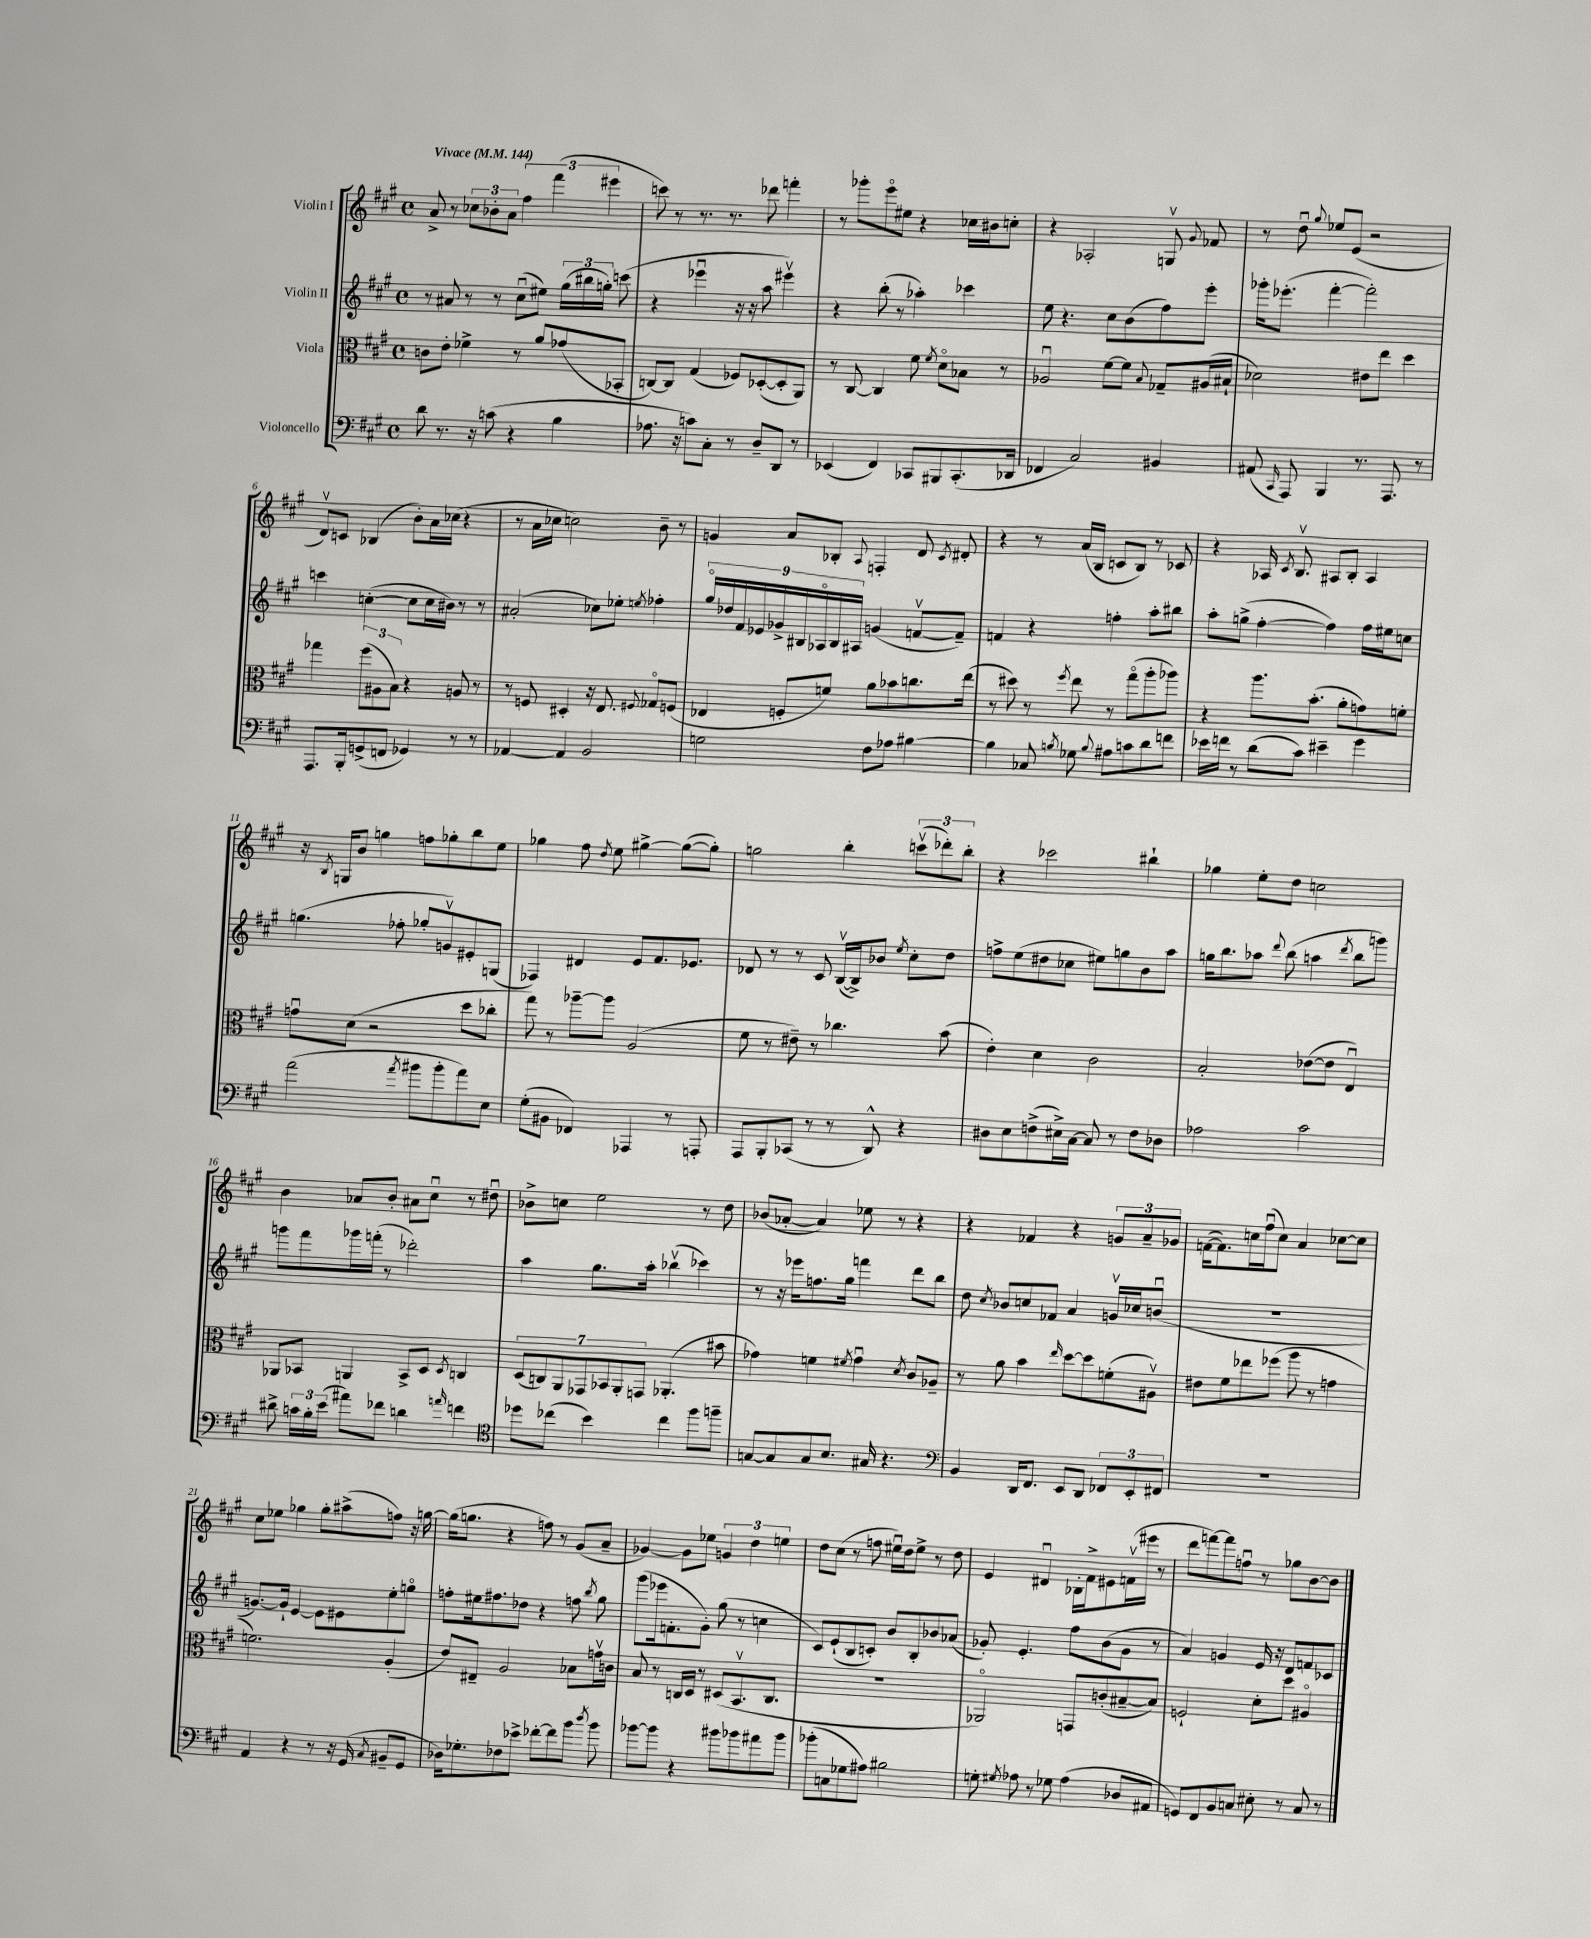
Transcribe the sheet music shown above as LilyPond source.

<<
\new StaffGroup <<
\new Staff = "s0" \with { instrumentName = "Violin I" } {
    \clef treble \key a \major \defaultTimeSignature \time 4/4 \tempo "Vivace" 4 = 144
    \autoBeamOff a'8-> r8 \tuplet 3/2 { ces''8[ bes'8-. a'8] } \tuplet 3/2 { fis''4 fis'''4( eis'''4 } |
    c'''8) r8 r8. r8. des'''8 f'''4-. |
    r8 ges'''8[-. e'''8\flageolet eis''8] r4 ces''16[ bis'16 c''8]-. |
    r4 aes2-. g8\upbow \appoggiatura { gis'8 } fes'8 |
    r8 d''8\downbow \appoggiatura { gis''8 } ees''8[ e'8]( r2 |
    d'8[\upbow) c'8] bes4( b'8[-.) a'16 ces''16]( r4 |
    r8 a'16[ ces''16] c''2) b'8-- r8 |
    g'4 a'8[ bes8]-. \appoggiatura { a8 } f4-. d'8 \acciaccatura { cis'8 } dis'8-. |
    r4 r8 a'16[( b16] c'8[ b8]) r8 ces'8 |
    r4 aes16 \acciaccatura { cis'8 } b8.\upbow ais8[ b8]-. ais4 |
    r16 \acciaccatura { b8 } g16[ b'8] g''4 f''8[ ges''8-. b''8 e''8] |
    ges''4 fis''8 \acciaccatura { d''8 } e''8 gis''4~-> gis''8[~( gis''8]-.) |
    g''2 b''4-. \tuplet 3/2 { c'''8[\upbow( des'''8-.) b''8]-. } |
    r4 ces'''2 bis''4-! |
    ges''4 e''8[-. d''8] c''2 |
    b'4 aes'8[ b'8]-. ais'8[ cis''8]\downbow r8 dis''8\downbow |
    bes'8[-> c''8] e''2 r8 d''8 |
    bes'8[( aes'8]~-. aes'4) ees''8 r8 r4 |
    r4 fes'4 r4 \tuplet 3/2 { g'8[ a'8-- ges'8] } |
    f'16[~( f'8.) c''16 fis''16\downbow( c''8]) a'4 ces''8[~ ces''8] |
    cis''8[ ees''8] ges''4 ges''8[-. ais''8->( f''8]) r16 g''16~ |
    g''16[( g''8.] r4 f''8) r8 gis'8[( a'8]-- |
    ges'4~) ges'8[ ees''8] \tuplet 3/2 { g'4 d''4 e''4 } |
    d''8[ cis''8]( r8 f''8 eis''16[\downbow) d''16 eis''8]-> r8 d''8 |
    e'4 dis'4\downbow bes16[-. fis'16-> eis'8 f'16\upbow( eis'''16] r8 |
    d'''8[ f'''8~) f'''8 f''8]\downbow r8 ges''8[ b'8~ b'8] \bar "|." |
}
\new Staff = "s1" \with { instrumentName = "Violin II" } {
    \clef treble \key a \major \defaultTimeSignature \time 4/4
    \autoBeamOff r8 ais'8 r8 r8 cis''8[\downbow( eis''8]) \tuplet 3/2 { gis''16[( bis''16 g''16]-.) } c'''8( |
    r4 ees'''4\downbow r16 r16 a''8 eis'''4\upbow) |
    r4 b''8-.( r8 aes''4-.) ces'''4 |
    e''8 r4. cis''8[ b'8( fis''8) e'''8]-. |
    ges'''16[-. ees'''8.]-.( fis'''4~-. fis'''2-.) |
    c'''4 c''4~-.( c''8[ c''16 bis'16]) r8 r8 |
    ais'2-.( ces''8[) ees''8]-. \acciaccatura { e''8 } fes''4-. |
    \tuplet 9/8 { gis''16[\flageolet des''16 fis'16 ees'16 ges'16-> bis16 aes16\flageolet bis16 ais16] } g'4( f'8[~\upbow f'8]--) |
    f'4 r4 f''4-. a''8[-. bis''8] |
    a''8[-. g''8]->( fis''4~-. fis''4) fis''16[ eis''16 c''8] |
    g''4.( fes''8-. ges''8[-. g'8\upbow) eis'8-. g8]( |
    fes4) dis'4 e'8[ fis'8. ees'8.] |
    des'8 r8 r8 cis'8 b16[~\upbow( b16->) bes'8] \acciaccatura { e''8 } cis''8[-. d''8] |
    f''8[-> e''8( dis''8 ces''8] eis''8[) g''8 b'8 a''8] |
    g''16[ b''8. aes''8] \appoggiatura { d'''8 } b''8( a''4 \acciaccatura { d'''8 } b''8[ g'''8]) |
    g'''8[ fis'''8 ges'''16 f'''16]-.( r8 des'''2-.) |
    a''4 gis''8.[ a''16]-. bes''4\upbow( ces'''4) |
    r8 r16 ees'''16[ f''8. gis''16] f'''4 d'''8[ b''8] |
    d''8 \acciaccatura { cis''8 } bes'8[ c''8 fes'8] a'4 g'16[\upbow ces''16 b'8]\downbow( |
    R1 |
    g'8.[~) g'16]-! e'4~ e'8[ eis'8 e''8-. g''8]\flageolet |
    f''8[-. eis''16 fis''8. des''8] r4 f''8 \acciaccatura { b''8 } gis''8 |
    gis'''8[( ees'''16 f'8.-. gis'8]-.) gis''8( r8 c''4 |
    cis'8[) e'8-!( b8 c'8]-.) b'8[ b8-. bes'8 aes'8]( |
    ges'8-.) e'4.-. fis''8[ b'8( ges'8] r8 |
    a'4) g'4 e'16 r16 d'8[ f'8 ces'8] \bar "|." |
}
\new Staff = "s2" \with { instrumentName = "Viola" } {
    \clef alto \key a \major \defaultTimeSignature \time 4/4
    \autoBeamOff c'8[ e'8]-. fes'4-> r8 a'8[ ges'8( bes,8]-. |
    c8[~) c8] gis4( fes8[) des8~-.( des8-. a,8]) |
    r8 cis8~ cis4 fis'8 \acciaccatura { fis'8 } d'8[\flageolet bes8] r8 |
    aes2\downbow fis'8[~ fis'8] \appoggiatura { b8 } ges8[-- ais16( bis16]-! |
    des'2) eis'8[ e''8] d''4 |
    ges''4 \tuplet 3/2 { fis''8[( ais8 b8]) } r4 a8 r8 |
    r8 f8 dis4-. r16 e8. \appoggiatura { fis8 } ges8[\flageolet f8]( |
    ees4 f8[-. f'8]) a'8[ bes'8 c''8. e''16]( |
    r8 dis''8) r8 \acciaccatura { fis''8 } e''8 r8 gis''8[\flageolet( a''8-. aes''8]) |
    r4 a''8.[ b'8.]-.( a'8[-. g'8) f'8]-. |
    g'8[\downbow d'8]( r2 d''8[ ces''8]-. |
    gis''8) r8 aes''8[~-- aes''8] a2( |
    fis'8 r8 eis'8--) r8 ces''4. b'8( |
    e'4-.) d'4 cis'2 |
    b2-. ees'8[~( ees'8] e4\downbow) |
    aes,8[ bes,8] a,4 bes,8[-> d8] \acciaccatura { d8 } c4 |
    \tuplet 7/4 { d8[( c8) a,8 ges,8 bes,8 a,8-. g,8] } aes,4.-.( bis'8 |
    ges'4) f'4 \acciaccatura { fis'8 } ges'4\downbow \acciaccatura { d'8 } cis'8[ aes8]-- |
    r8 a'8 b'4 \grace { e''16 } d''8[~ d''8 f'8-.( ais8]\upbow) |
    eis'8[ fis'8 ees''8 fes''8]( a''8 r8 g'4 |
    f'2.) a4-.( |
    e'8[) eis8]-- a2 bes8[ g'16\upbow c'16] |
    b8 r8 c16[ d16] r8 dis8[( b,8.\upbow c8.] |
    R1 |
    aes,2\flageolet) g,8[ c'8-.( bis8~-- bis8]) |
    f2-! d'8[-. d''8] ais4\flageolet \bar "|." |
}
\new Staff = "s3" \with { instrumentName = "Violoncello" } {
    \clef bass \key a \major \defaultTimeSignature \time 4/4
    \autoBeamOff d'8 r8. r16 c'8( r4 b4 |
    aes8. r16 c'8[) cis8]-. r8 d8[-- d,8] r8 |
    ees,4( fis,4) ces,8[ bis,,8 ces,8.-.( des,16] |
    fes,4 cis2) bis,4 |
    ais,8( \grace { cis,16 } a,,8) b,,4 r8. a,,8. r8 |
    a,,8.[ b,,16-. g,8->( f,8] ges,4) r8 r8 |
    aes,4~ aes,4 b,2 |
    g2 fis8[ aes8] bis4~ |
    bis4 ces8 \acciaccatura { b8 } ges8 \appoggiatura { b8 } ais8[ c'8 d'8 f'8] |
    ees'16[ f'16] r8 d'8[( cis'8]) eis'4-- gis'4 |
    a'2( \acciaccatura { a'8 } bis'8[ bis'8-. a'8) e8] |
    gis8[-.( bis,8] fes,4) aes,,4 r8 a,,8-. |
    a,,8[ b,,8-. ces,8]( r8 r8 d,8-^) r4 |
    dis8[ e8 f8->( eis16->) cis16]~ cis8 r8 f8[ des8] |
    aes2 cis'2 |
    dis'8-> \tuplet 3/2 { c'16[ b16-. e'16]( } ais'8[) fes'8] d'4 \grace { a'16 } f'4 |
    \clef tenor des''8[ ces''8]( b'4) ces''4 fis''8[ f''8]-- |
    g8[~ g8 g8 b8.] gis16 r4. |
    \clef bass b,4 d,16[ fis,8.] e,8[ d,8] \tuplet 3/2 { fes,8[ e,8-. fis,8] } |
    R1 |
    a,4 r4 r8 r16 gis,16( \acciaccatura { cis8 } bis,8[-- gis,8] |
    des16[) ges8.-. fes8 ees'8]-> fes'8[~-. fes'8 b'8] \acciaccatura { d''8 } b'8 |
    bes'8[~ bes'8] r4 bis'8[ bes'8 ais'8 bes'8] |
    bes'8[-.( c8 ges8 ais8]) bis2 |
    g8-. \acciaccatura { gis8 } aes8 r8 ges8 aes4( des8[ ais,8] |
    g,8[) fis,8 b,8 c8] eis8-. r8 c8 r8 \bar "|." |
}
>>
>>
